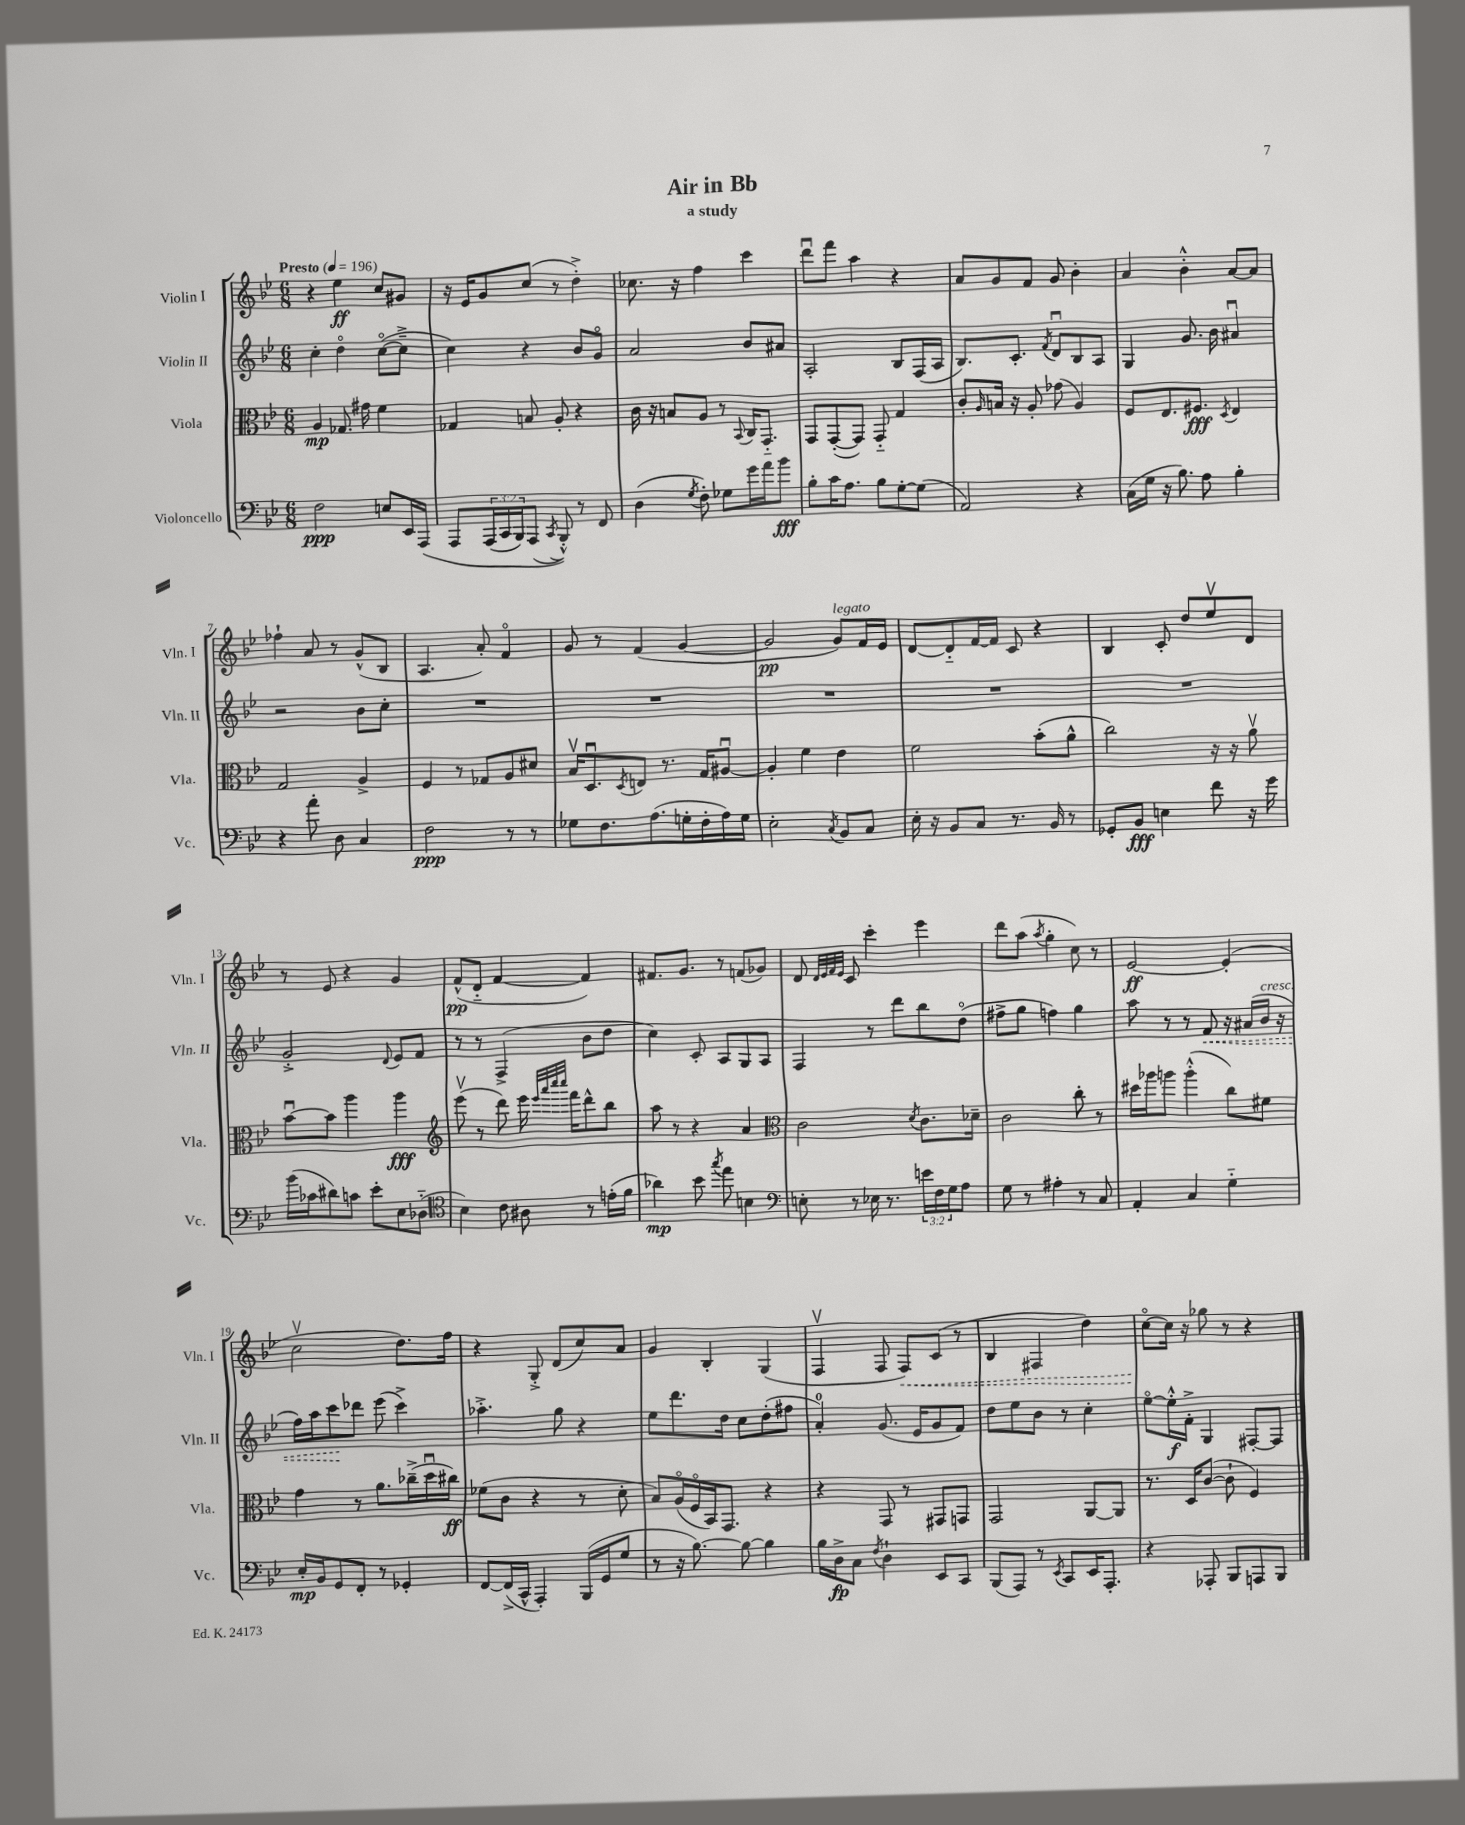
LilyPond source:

\header { title = "Air in Bb" subtitle = "a study" }
<<
\new StaffGroup <<
\new Staff = "s0" \with { instrumentName = "Violin I" shortInstrumentName = "Vln. I" } {
    \clef treble \key bes \major \numericTimeSignature \time 6/8 \tempo "Presto" 4 = 196
    r4 ees''4\ff c''8 gis'8 |
    r16 ees'16 g'8 c''8( r8 d''4-.->) |
    ces''8. r16 f''4 c'''4 |
    d'''8\downbow f'''8 a''4 r4 |
    a'8 g'8 f'8 g'8 bes'4-. |
    a'4 bes'4-.-^ a'8~ a'8 |
    fes''4-! a'8 r8 g'8-^( bes8 |
    a4. a'8-.) f'4\flageolet |
    g'8 r8 f'4( g'4~ |
    g'2\pp g'8^\markup { \italic "legato" }) f'16 ees'16 |
    d'8~ d'8-_ f'16~ f'16 c'8 r4 |
    bes4 c'8-. d''8 ees''8\upbow d'8 |
    r8 ees'8 r4 g'4 |
    f'8-^\pp( d'8-_ f'4~ f'4) |
    fis'8. g'8. r8 f'8( ges'8) |
    d'8 \grace { d'32 ees'32 f'32 ees'32 } c'8 c'''4-. ees'''4 |
    d'''8 a''8( \acciaccatura { a''8 } g''4-. c''8) r8 |
    ees'2~\ff ees'4-.( |
    c''2\upbow d''8.) f''16 |
    r4 g8-.-> d'8( c''8) a'8 |
    g'4 bes4-. g4( |
    f4\upbow f8 \once \override Hairpin.style = #'dashed-line f8\<) c'8( r8 |
    bes4 fis4 d''4) |
    c''8~\flageolet\! c''16 r16 ges''8 r8 r4 \bar "|." |
}
\new Staff = "s1" \with { instrumentName = "Violin II" shortInstrumentName = "Vln. II" } {
    \clef treble \key bes \major \numericTimeSignature \time 6/8
    c''4-. d''4\flageolet c''8~\flageolet( c''8---> |
    c''4) r4 bes'8 g'8\flageolet |
    a'2 bes'8 ais'8 |
    a2-. bes8 f16( a16 |
    bes8.) c'8.-. \acciaccatura { f'8 } d'8\downbow bes8 a8 |
    g4 g'8. bes'16 ais'4\downbow |
    r2 bes'8 c''8-. |
    R2. |
    R2. |
    R2. |
    R2. |
    R2. |
    g'2-.-> \appoggiatura { d'8 } ees'8 f'8 |
    r8 r8 f4->( bes'8 d''8 |
    c''4) c'8-. a8 g8 a8 |
    f4 r8 d'''8 bes''8 d''8\flageolet( |
    fis''8-> g''8 f''4) g''4 |
    a''8 r8 r8 \once \override Hairpin.style = #'dashed-line f'8\< r16 ais'16( bes'16^\markup { \italic "cresc." } r16 |
    f''16) a''16 c'''8\! des'''8 ees'''8( c'''4->) |
    aes''4.-.-> g''8 r4 |
    ees''8 d'''8. d''16 c''8 d''8-.( fis''8 |
    a'4-0-.) g'8.( ees'16 g'8 f'8) |
    d''8 ees''8 bes'8 r8 c''4-. |
    ees''8~\flageolet ees''16-.-^\f f'16-.-> g4 fis8~-. fis8 \bar "|." |
}
\new Staff = "s2" \with { instrumentName = "Viola" shortInstrumentName = "Vla." } {
    \clef alto \key bes \major \numericTimeSignature \time 6/8
    a4\mp ges8. gis'16 f'4 |
    ges4 b8 a8-. r4 |
    c'16 r16 b8 a8 r8 \appoggiatura { bes,8 } c16 g,8.-_ |
    g,8 g,8~-.( g,8) g,8-_ g4 |
    c'8-. \grace { a16 } b16 r16 a8-. ges'8( a4) |
    f8 ees8. fis8.\fff \acciaccatura { d8 } ees4 |
    g2 a4-> |
    f4 r8 ges8 a8 dis'8 |
    bes16\upbow d8.\downbow \acciaccatura { d8 } e8 r8. g16 ais8~\downbow |
    ais4-. f'4 ees'4 |
    f'2 bes'8-.( a'8-^ |
    c''2) r16 r16 a'8\upbow |
    bes'8~\downbow bes'8 a''4 a''4\fff |
    \clef treble ees'''8\upbow( r8 d'''8) ees'''16 \grace { ees'''32 a'''32 c''''32 c''''32 } f'''16 d'''8-^ bes''8 |
    a''8 r8 r4 a'4 |
    \clef alto c'2 \acciaccatura { d'8 } c'8. des'16-- |
    c'2 c''8-. r8 |
    dis''16 aes''16 a''8 a''4-.-^( c''8) fis'8 |
    g'4 r8 a'8. ces''16--->( d''16\downbow cis''16\ff) |
    fes'8( c'8 r4 r8 d'8-. |
    bes8) a16\flageolet( f16\flageolet bes,16) g,8. r4 |
    r4 g,8 r8 gis,8 g,8 |
    g,2 a,8~ a,8 |
    r8. d16 c'8~( c'8-! f4) \bar "|." |
}
\new Staff = "s3" \with { instrumentName = "Violoncello" shortInstrumentName = "Vc." } {
    \clef bass \key bes \major \numericTimeSignature \time 6/8 \override Staff.TupletNumber.text = #tuplet-number::calc-fraction-text
    f2\ppp e8 ees,16 a,,16\( |
    a,,8 \tuplet 3/2 { a,,16( c,16 bes,,16) } a,,8( \acciaccatura { c,8 } bes,,8-.-^)\) r8 f,8 |
    d4( \acciaccatura { g8 } f8-.) ges8 g'16 a'16 bes'8\fff |
    bes8-. c'16 a8. bes8 g8~-. g8( |
    a,2) r4 |
    c16( g16 r16 bes8.) a8 bes4-. |
    r4 a'8-. d8 c4 |
    f2\ppp r8 r8 |
    ges8 f8. a8.( g16-. f16-. a16) g16 |
    ees2-. \acciaccatura { c8 } bes,8 c8 |
    ees16-. r16 bes,8 c8 r8. bes,16 r8 |
    ges,8-. bes,8\fff e4 f'8 r16 g'16 |
    bes'16( ces'16 dis'8) c'8 ees'8-. ees8 des8-_( |
    \clef tenor bes4) c'8 ais8 r8 e'16-.( f'16 |
    aes'4\mp) bes'8 \acciaccatura { g''8 } ees''8 b4 |
    \clef bass e8-. r8 ees16 r8. \tuplet 3/2 { e'16 f16 g16 } a8 |
    g8 r8 ais4-. r8 c8 |
    a,4-. c4 g4-_ |
    ees16-.\mp bes,16 g,8 f,8-. r8 ges,4-. |
    f,8~ f,16->( c,16-^ a,,4-.) bes,,16( g,16 g8 |
    r8 r16 bes8.~) bes8~ bes4 |
    bes16 d16->\fp c8 \acciaccatura { f8 } d4-! ees,8 c,8 |
    bes,,8( a,,8) r8 \acciaccatura { ees,8 } c,8 ees,16 a,,8.-. |
    r4 aes,,8-. bes,,8 a,,8 bes,,8 \bar "|." |
}
>>
>>
